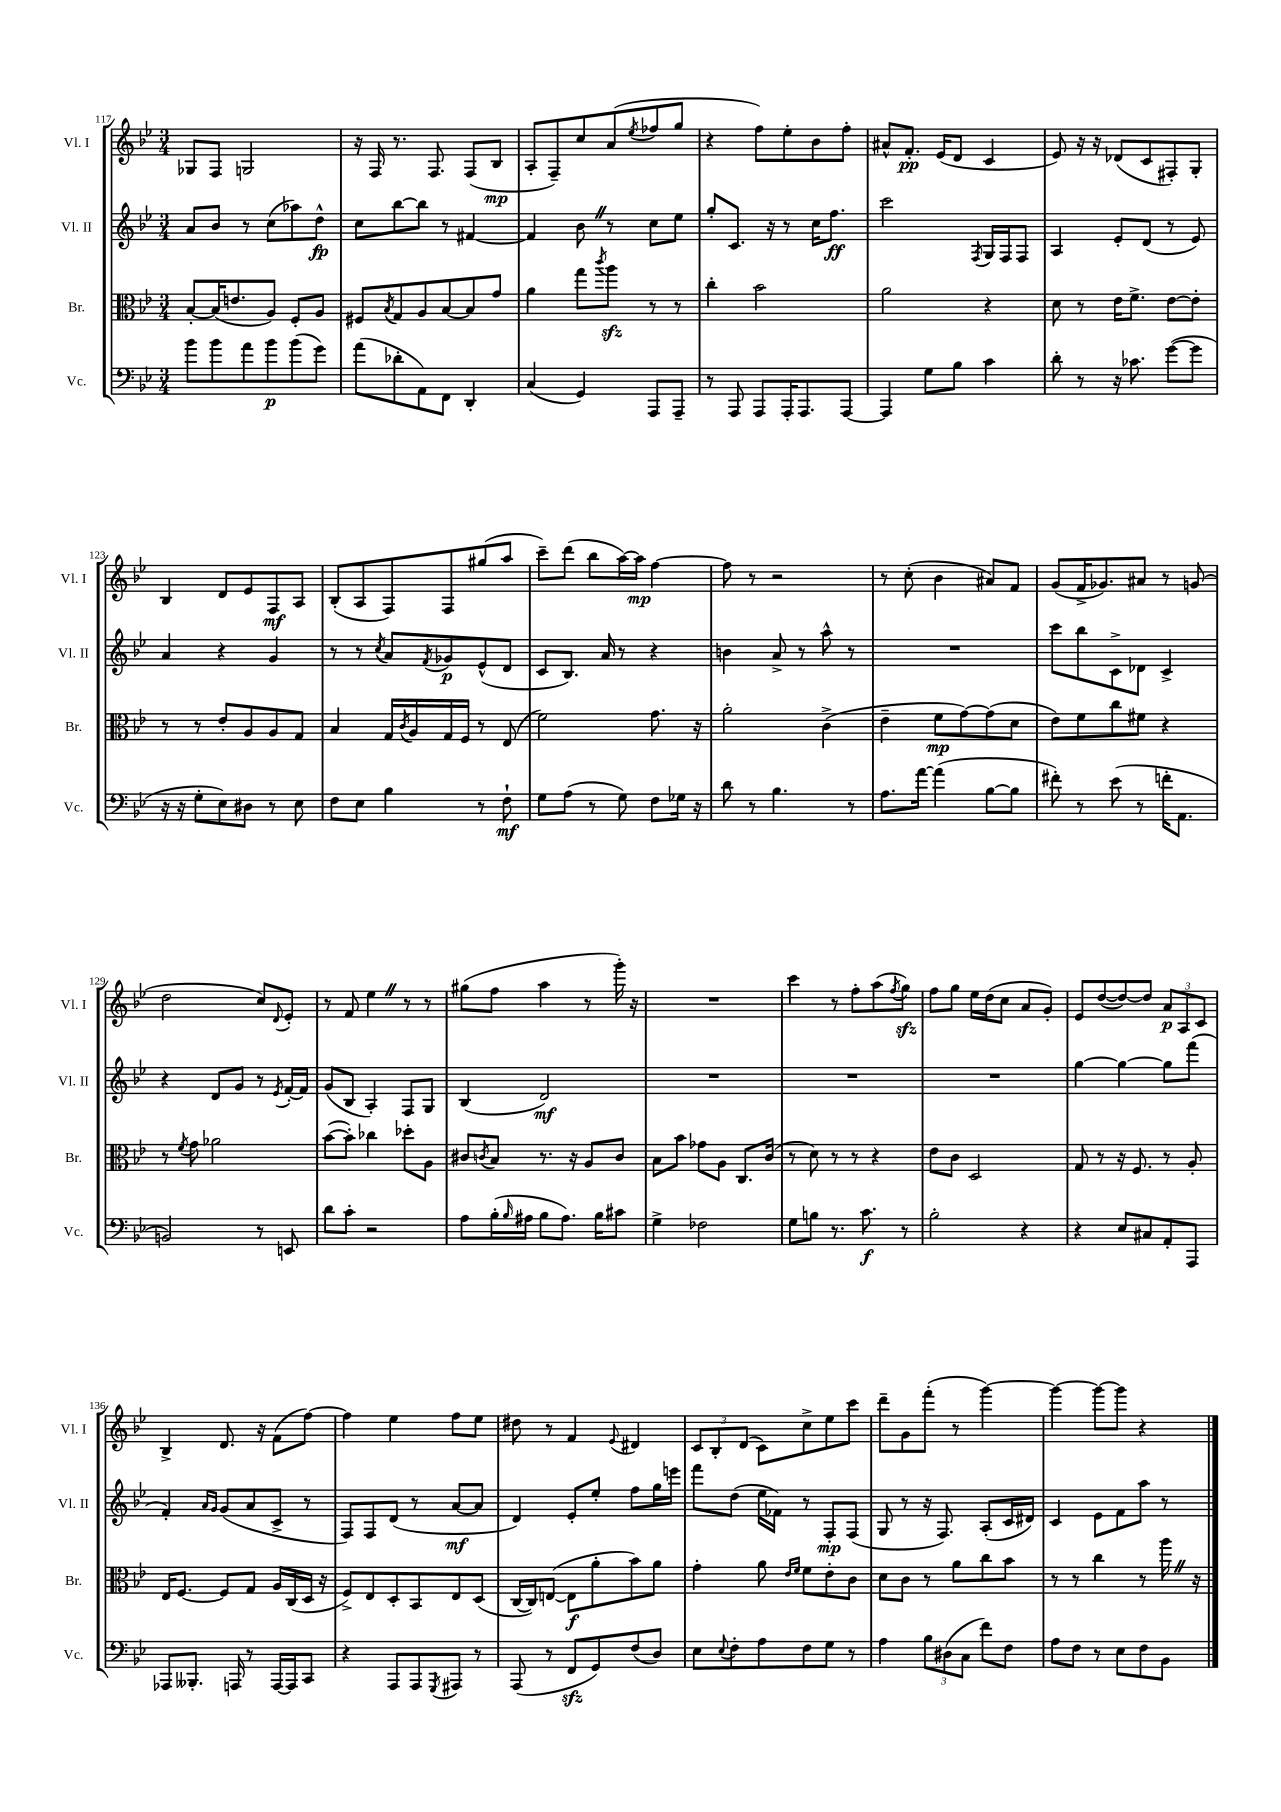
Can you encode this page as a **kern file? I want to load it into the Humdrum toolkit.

**kern	**kern	**kern	**kern
*staff4	*staff3	*staff2	*staff1
*clefF4	*clefC3	*clefG2	*clefG2
*k[b-e-]	*k[b-e-]	*k[b-e-]	*k[b-e-]
*M3/4	*M3/4	*M3/4	*M3/4
8b-	[8B-'	8a	8G-
8b-	(16B-]	8b-	8F
.	8.e	.	.
8a	.	8r	2G
8b-	8A)	(8cc	.
(8b-	8F'	8aa-)	.
8g)	8A	8dd^^	.
=	=	=	=
(8a	8F#	8cc	16r
.	.	.	16F
.	8qB-	.	.
8d-'	8G	[8bb-	8.r
8AA)	8A	8bb-]	.
.	.	.	8.F
8FF	[8B-	8r	.
4DD'	8B-]	[4f#	(8F
.	8g	.	8B-
=	=	=	=
(4C	4a	4f#]	8A'
.	.	.	8F~)
4GG)	8gg	8b-	8cc
.	8qccc	.	.
.	8aa	8r	(8a
.	.	.	8qee-
8AAA	8r	8cc	8ff-
8AAA~	8r	8ee-	8gg
=	=	=	=
8r	4cc'	8gg'	4r
8AAA	.	8.c	.
8AAA	2b-	.	8ff)
.	.	16r	.
16AAA'	.	8r	8ee-'
8.AAA	.	.	.
.	.	16cc	8b-
.	.	8.ff	.
[8AAA	.	.	8ff'
=	=	=	=
4AAA]	2a	2ccc	8a#^^
.	.	.	8.f'
8G	.	.	.
.	.	.	(16e-
8B-	.	.	8d
.	.	8qF	.
4c	4r	16G	4c
.	.	16F	.
.	.	8F	.
=	=	=	=
8d'	8d	4A	8e-)
8r	8r	.	16r
.	.	.	16r
16r	16e-	8e-'	(8d-
8.c-	8.f^	.	.
.	.	(8d	8c
([8g	[8e-	8r	8F#')
8g]	8e-']	8e-)	8G'
=	=	=	=
16r	8r	4a	4B-
16r	.	.	.
8G'	8r	.	.
8E-)	8e-'	4r	8d
8D#	8A	.	8e-
8r	8A	4g	8F
8E-	8G	.	8A
=	=	=	=
8F	4B-	8r	(8B-'
8E-	.	8r	8A
.	.	8qcc	.
4B-	16G	8a	8F)
.	8qc	.	.
.	16A	.	.
.	.	8qf	.
.	16G	8g-	8F
.	16F	.	.
8r	8r	(8e-^^	(8gg#
8F`	(8E-	8d	8aa
=	=	=	=
8G	2f)	8c	8ccc~)
(8A	.	8.B-)	(8ddd
8r	.	.	8bb-
.	.	16a	.
8G)	.	8r	[16aa)
.	.	.	16aa]
8F	8.g	4r	[4ff
16G-	.	.	.
16r	16r	.	.
=	=	=	=
8d	2a'	4b	8ff]
8r	.	.	8r
4.B-	.	8a^	2r
.	.	8r	.
.	(4c^	8aa^^	.
8r	.	8r	.
=	=	=	=
8.A	4e-~	2.r	8r
.	.	.	(8cc'
[16a	.	.	.
(4a]	8f	.	4b-
.	[8g)	.	.
[8B-	(8g]	.	8a#)
8B-]	8d	.	8f
=	=	=	=
8f#')	8e-)	8ccc	(8g
8r	8f	8bb-	16f^
.	.	.	8.g-)
(8e-	8cc	8c^	.
8r	8f#	8d-	8a#
16f'	4r	4c^	8r
8.AA	.	.	.
.	.	.	(8g
=	=	=	=
2BB)	8r	4r	2dd
.	8qf	.	.
.	8g	.	.
.	2a-	8d	.
.	.	8g	.
8r	.	8r	8cc)
.	.	8qe-	8qqd
8EE	.	[16f'	8e-'
.	.	16f]	.
=	=	=	=
8d	([8b-	(8g	8r
8c'	8b-'])	8B-	8f
2r	4cc-	4A')	4ee-
.	8dd-'	8F	8r
.	8A	8G	8r
=	=	=	=
8A	8c#	(4B-	(8gg#
.	8qc	.	.
(16B-'	8B-	.	8ff
16qqB-	.	.	.
16A#	.	.	.
8B-	8.r	2d)	4aa
8.A#)	.	.	.
.	16r	.	.
.	8A	.	8r
16B-	.	.	.
8c#	8c	.	16ggg')
.	.	.	16r
=	=	=	=
4G^	8B-	2.r	2.r
.	8b-	.	.
2F-	8g-	.	.
.	8A	.	.
.	8.C	.	.
.	(16c	.	.
=	=	=	=
8G	8r	2.r	4ccc
8B	8d)	.	.
8.r	8r	.	8r
.	8r	.	8ff'
8.c	.	.	.
.	4r	.	(8aa
.	.	.	8qff
8r	.	.	8gg)
=	=	=	=
2B-'	8e-	2.r	8ff
.	8c	.	8gg
.	2D	.	16ee-
.	.	.	(16dd
.	.	.	8cc
4r	.	.	8a
.	.	.	8g')
=	=	=	=
4r	8G	[4gg	8e-
.	8r	.	([8dd
8E-	16r	4gg_	8dd_)
.	8.F	.	.
8C#	.	.	8dd]
8AA'	8r	8gg]	12a
.	.	.	12A
8AAA	8A'	(8fff	.
.	.	.	12c
=	=	=	=
8AAA-	16E-	4f')	4B-^
.	[8.F	.	.
8.BBB--'	.	.	.
.	.	16qqa	.
.	.	16qqg	.
.	8F]	(8g	8.d
16AAA	.	.	.
8r	8G	8a	.
.	.	.	16r
[16AAA	16A	8c^	(8f
16AAA]	(16C	.	.
8CC	16D	8r	[8ff)
.	16r	.	.
=	=	=	=
4r	8F^)	8F)	4ff]
.	8E-	8F	.
8AAA	8D'	(8d	4ee-
8AAA	8BB-	8r	.
8qGGG	.	.	.
8AAA#	8E-	[8a	8ff
8r	(8D	8a]	8ee-
=	=	=	=
(8AAA	[16C	4d)	8dd#
.	16C])	.	.
8r	([8E	.	8r
8FF	8E]	8e-'	4f
8GG)	8a'	8ee-'	.
.	.	.	8qqe-
(8F	8b-)	8ff	4d#
8D)	8a	16gg	.
.	.	16eee	.
=	=	=	=
8E-	4g'	8fff	12c
.	.	.	12B-'
8qqE-	.	.	.
8F'	.	(8dd	.
.	.	.	(12d
8A	8a	16ee-	8c)
.	.	16f-)	.
.	16qqe-	.	.
.	16qqf	.	.
8F	8f	8r	8cc^
8G	8e-'	8F'	8ee-
8r	8c	(8F	8ccc
=	=	=	=
4A	8d	8G	8ddd~
.	8c	8r	8g
12B-	8r	16r	(8fff'
.	.	8.F)	.
(12D#	.	.	.
.	8a	.	8r
12C	.	.	.
8f)	8cc	(8A'	[4ggg)
8F	8b-	16c	.
.	.	16d#)	.
=	=	=	=
8A	8r	4c	4ggg_
8F	8r	.	.
8r	4cc	8e-	8ggg_
8E-	.	8f	8ggg]
8F	8r	8aa	4r
8BB-	16aa	8r	.
.	16r	.	.
==	==	==	==
*-	*-	*-	*-
